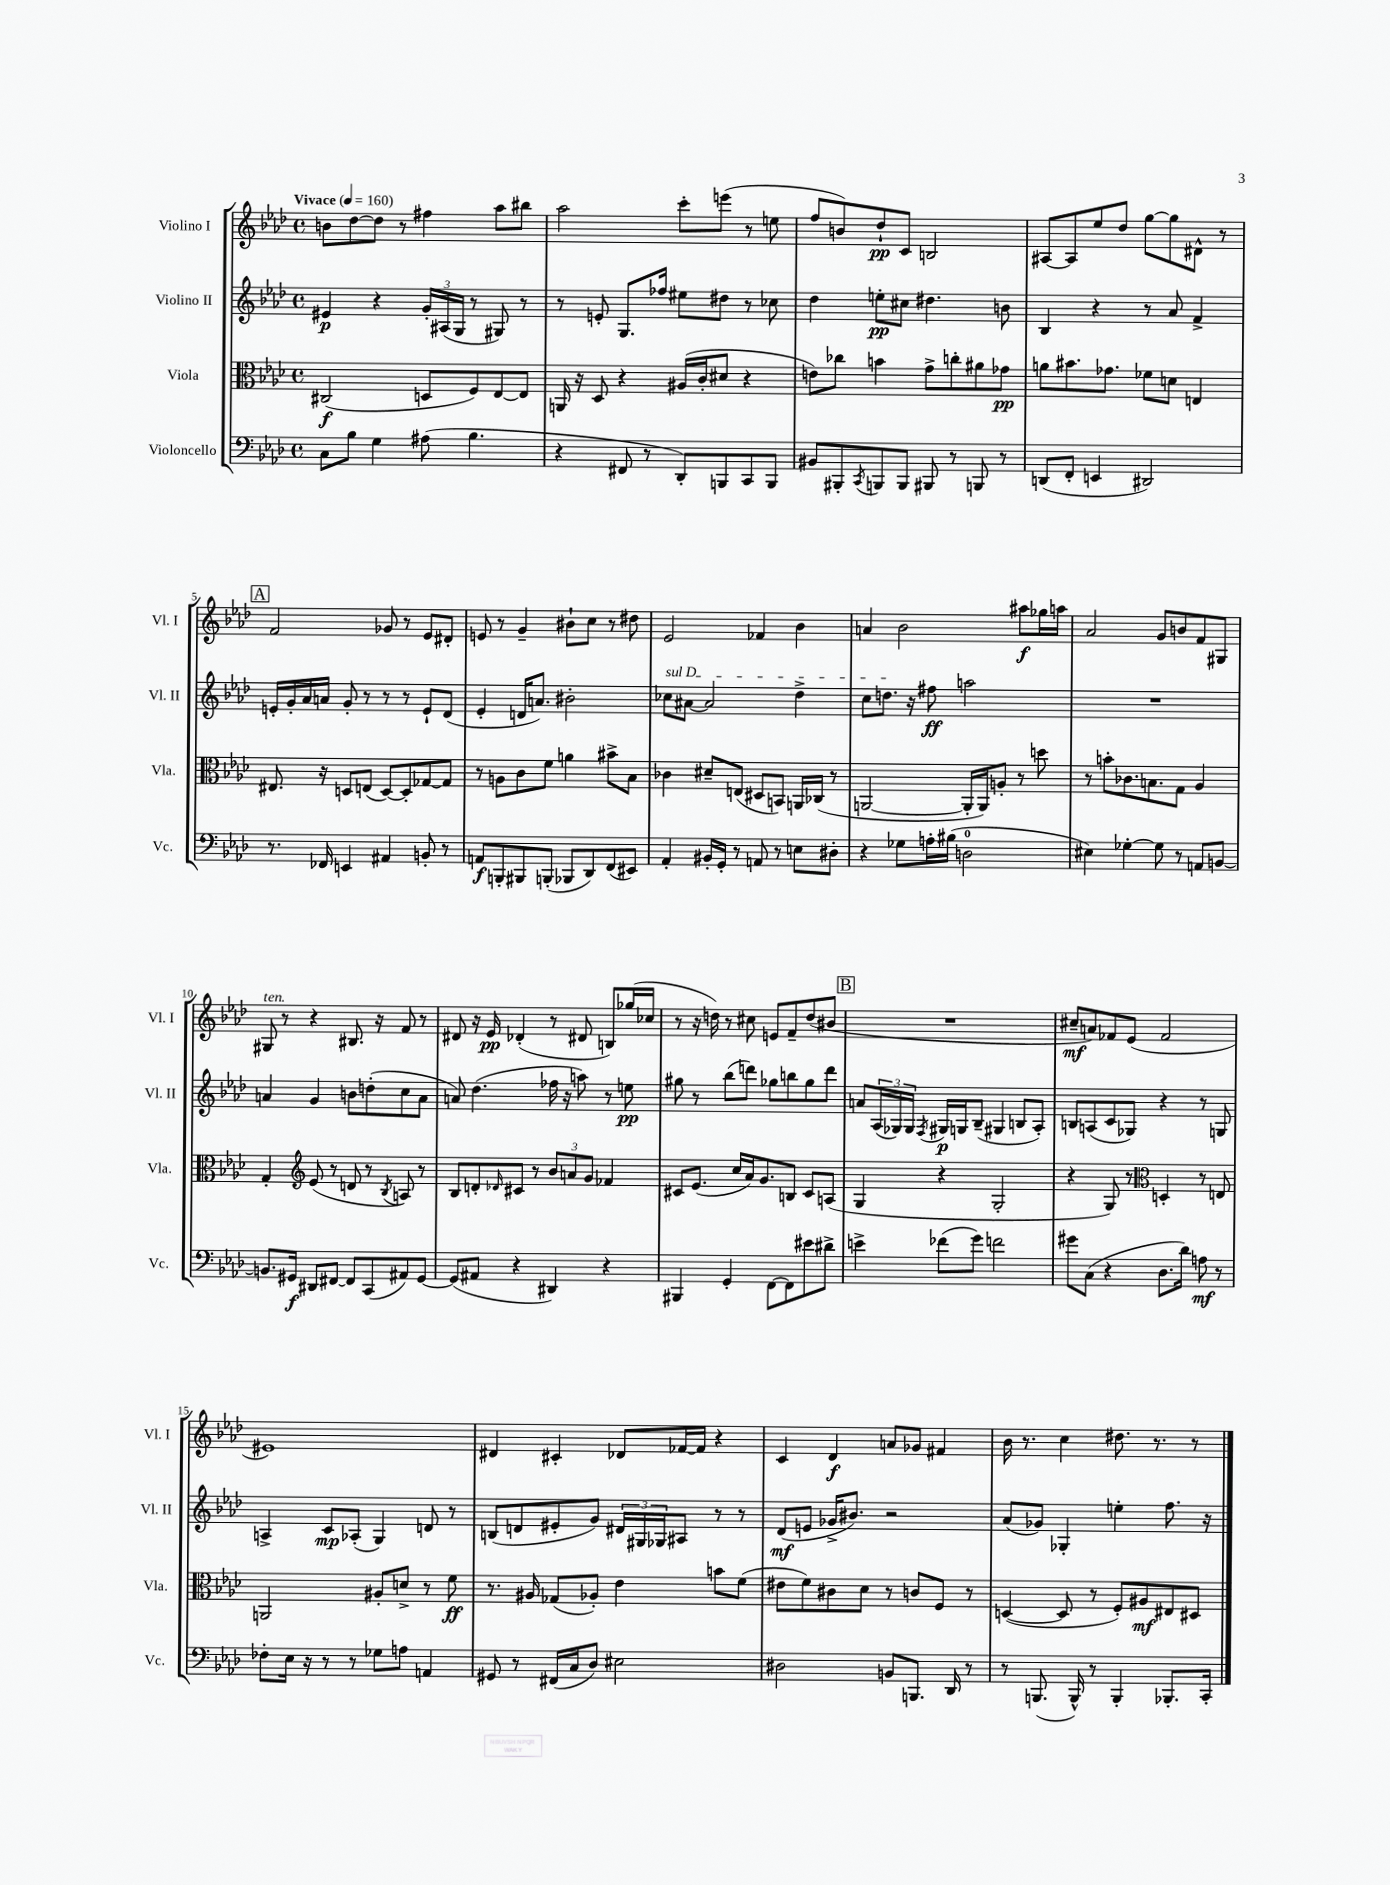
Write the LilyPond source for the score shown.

<<
\new StaffGroup <<
\new Staff = "s0" \with { instrumentName = "Violino I" shortInstrumentName = "Vl. I" } {
    \clef treble \key aes \major \defaultTimeSignature \time 4/4 \tempo "Vivace" 4 = 160
    b'8 des''8~ des''8 r8 fis''4 aes''8 bis''8 |
    aes''2 c'''8-. e'''8( r8 e''8 |
    f''8 b'8) des''8-!\pp c'8 b2 |
    ais8~ ais8 ees''8 des''8 g''8~ g''8 dis'8-^ r8 |
    \mark \markup { \box "A" } f'2 ges'8 r8 ees'8 dis'8-. |
    e'8 r8 g'4-- bis'8-! c''8 r8 dis''8 |
    ees'2 fes'4 bes'4 |
    a'4 bes'2 ais''8\f ges''16 a''16 |
    aes'2 g'8 b'8 f'8 gis8 |
    gis8^\markup { \italic "ten." } r8 r4 bis8. r16 f'8 r8 |
    dis'8 r16 ees'16\pp des'4-.( r8 dis'8 b8) ges''16( ces''16 |
    r8 r16 d''16) r8 cis''8 e'8 f'8-- d''8( bis'8 |
    \mark \markup { \box "B" } R1 |
    cis''8--\mf a'8) fes'8 ees'8( fes'2 |
    eis'1) |
    dis'4 cis'4-. des'8 fes'16~ fes'16 r4 |
    c'4 des'4\f a'8 ges'8 fis'4 |
    bes'16 r8. c''4 dis''8. r8. r8 \bar "|." |
}
\new Staff = "s1" \with { instrumentName = "Violino II" shortInstrumentName = "Vl. II" } {
    \clef treble \key aes \major \defaultTimeSignature \time 4/4
    eis'4\p r4 \tuplet 3/2 { g'16-. ais16( g16 } r8 gis8) r8 |
    r8 e'8-. g8. fes''16 eis''8 dis''8 r8 ces''8 |
    des''4 e''8-.\pp cis''8 dis''4. b'8 |
    bes4 r4 r8 aes'8 f'4-> |
    \mark \markup { \box "A" } e'16-. g'16-. aes'16 a'16 g'8-. r8 r8 r8 e'8-! des'8( |
    ees'4-. d'16 a'8.) bis'2-. |
    \once \override TextSpanner.bound-details.left.text = \markup { \italic "sul D" } ces''8\startTextSpan ais'8~ ais'2 des''4-> |
    c''8 d''8.\stopTextSpan r16 fis''8\ff a''2 |
    R1 |
    a'4 g'4 b'8 d''8-.( c''8 a'8 |
    a'8) des''4.( fes''16 r16 a''8) r8 e''8\pp |
    gis''8 r8 bes''8( d'''8) ges''8 b''8 ges''8 d'''8 |
    \mark \markup { \box "B" } a'8 \tuplet 3/2 { aes16( ges16) ges16 } \acciaccatura { f8 } gis16\p g16 bes8--( gis4 b8 aes8-.) |
    b8 a8( c'8 ges8) r4 r8 g8 |
    a4-> c'8\mp aes8-.( g4) d'8 r8 |
    b8( d'8 eis'8-. g'8) \tuplet 3/2 { dis'16 gis16 ges16 } ais8 r8 r8 |
    des'8\mf( e'8 ges'16-> bis'8.) r2 |
    aes'8( ges'8) ges4-. e''4-. f''8. r16 \bar "|." |
}
\new Staff = "s2" \with { instrumentName = "Viola" shortInstrumentName = "Vla." } {
    \clef alto \key aes \major \defaultTimeSignature \time 4/4
    cis2\f( d8 f8) ees8~ ees8 |
    a,16 r16 des8 r4 ais16( c'16-. dis'8 r4 |
    e'8) ces''8 b'4 g'8-> c''8-. ais'8 ges'8\pp |
    a'8 bis'8. ges'8. fes'8 d'8 e4 |
    \mark \markup { \box "A" } eis8. r16 d8 e8( d8~) d8-. ges8~ ges8 |
    r8 a8 c'8 f'8 a'4 bis'8-> bes8 |
    ces'4 dis'8-- e8( dis8 b,8) a,16 ces16( r8 |
    a,2~ a,16-. a,16) a8-. r8 d''8 |
    r8 b'8-. ces'8. b8. g8 aes4 |
    g4-. \clef treble ees'8( r8 d'8 r8 \acciaccatura { bes8 } a8) r8 |
    bes8 d'8-. \grace { des'16 } cis'8 r8 \tuplet 3/2 { bes'8 a'8 g'8 } fes'4 |
    cis'8 ees'8.( c''16 aes'16) g'8. b8 cis'8 a8( |
    \mark \markup { \box "B" } g4 r4 g2-. |
    r4 g8) r8 \clef alto d4-. r8 e8 |
    a,2 ais8-. d'8-> r8 f'8\ff |
    r8. ais16 ges8( aes8-.) ees'4 b'8 f'8( |
    eis'8 f'8) cis'8 des'8 r8 c'8 f8 r8 |
    d4~( d8 r8 f8-.) ais8\mf eis8 dis8 \bar "|." |
}
\new Staff = "s3" \with { instrumentName = "Violoncello" shortInstrumentName = "Vc." } {
    \clef bass \key aes \major \defaultTimeSignature \time 4/4
    c8 bes8 g4 ais8( bes4. |
    r4 fis,8 r8 des,8-.) b,,8 c,8 b,,8 |
    bis,8 bis,,8-. \acciaccatura { c,8 } b,,8 b,,8 bis,,8 r8 b,,8 r8 |
    d,8( f,8-. e,4 dis,2) |
    \mark \markup { \box "A" } r8. fes,16 e,4 ais,4 b,8-. r8 |
    a,8\f b,,8-. bis,,8 b,,8-.( bes,,8 des,8) f,8( eis,8) |
    aes,4-. bis,16-. g,16-. r8 a,8 r8 e8 dis8-. |
    r4 ges8 a16-. bis16( d2-0 |
    eis4) ges4~-. ges8 r8 a,8 b,8~ |
    b,8. gis,16\f dis,8 fis,8~ fis,8 c,8( ais,8) gis,8~ |
    gis,8( ais,8 r4 dis,4) r4 |
    bis,,4 g,4-. f,8~ f,8 eis'8 dis'8-> |
    \mark \markup { \box "B" } e'4-> fes'8( g'8) f'2 |
    gis'8 c8( r4 des8. des'16) a8\mf r8 |
    fes8-. ees16 r16 r8 r8 ges8 a8 a,4 |
    gis,8 r8 fis,16( c16 des8) eis2 |
    dis2 b,8 b,,8. des,16 r8 |
    r8 b,,8.( b,,16-^) r8 b,,4-. bes,,8.-. c,16-. \bar "|." |
}
>>
>>
